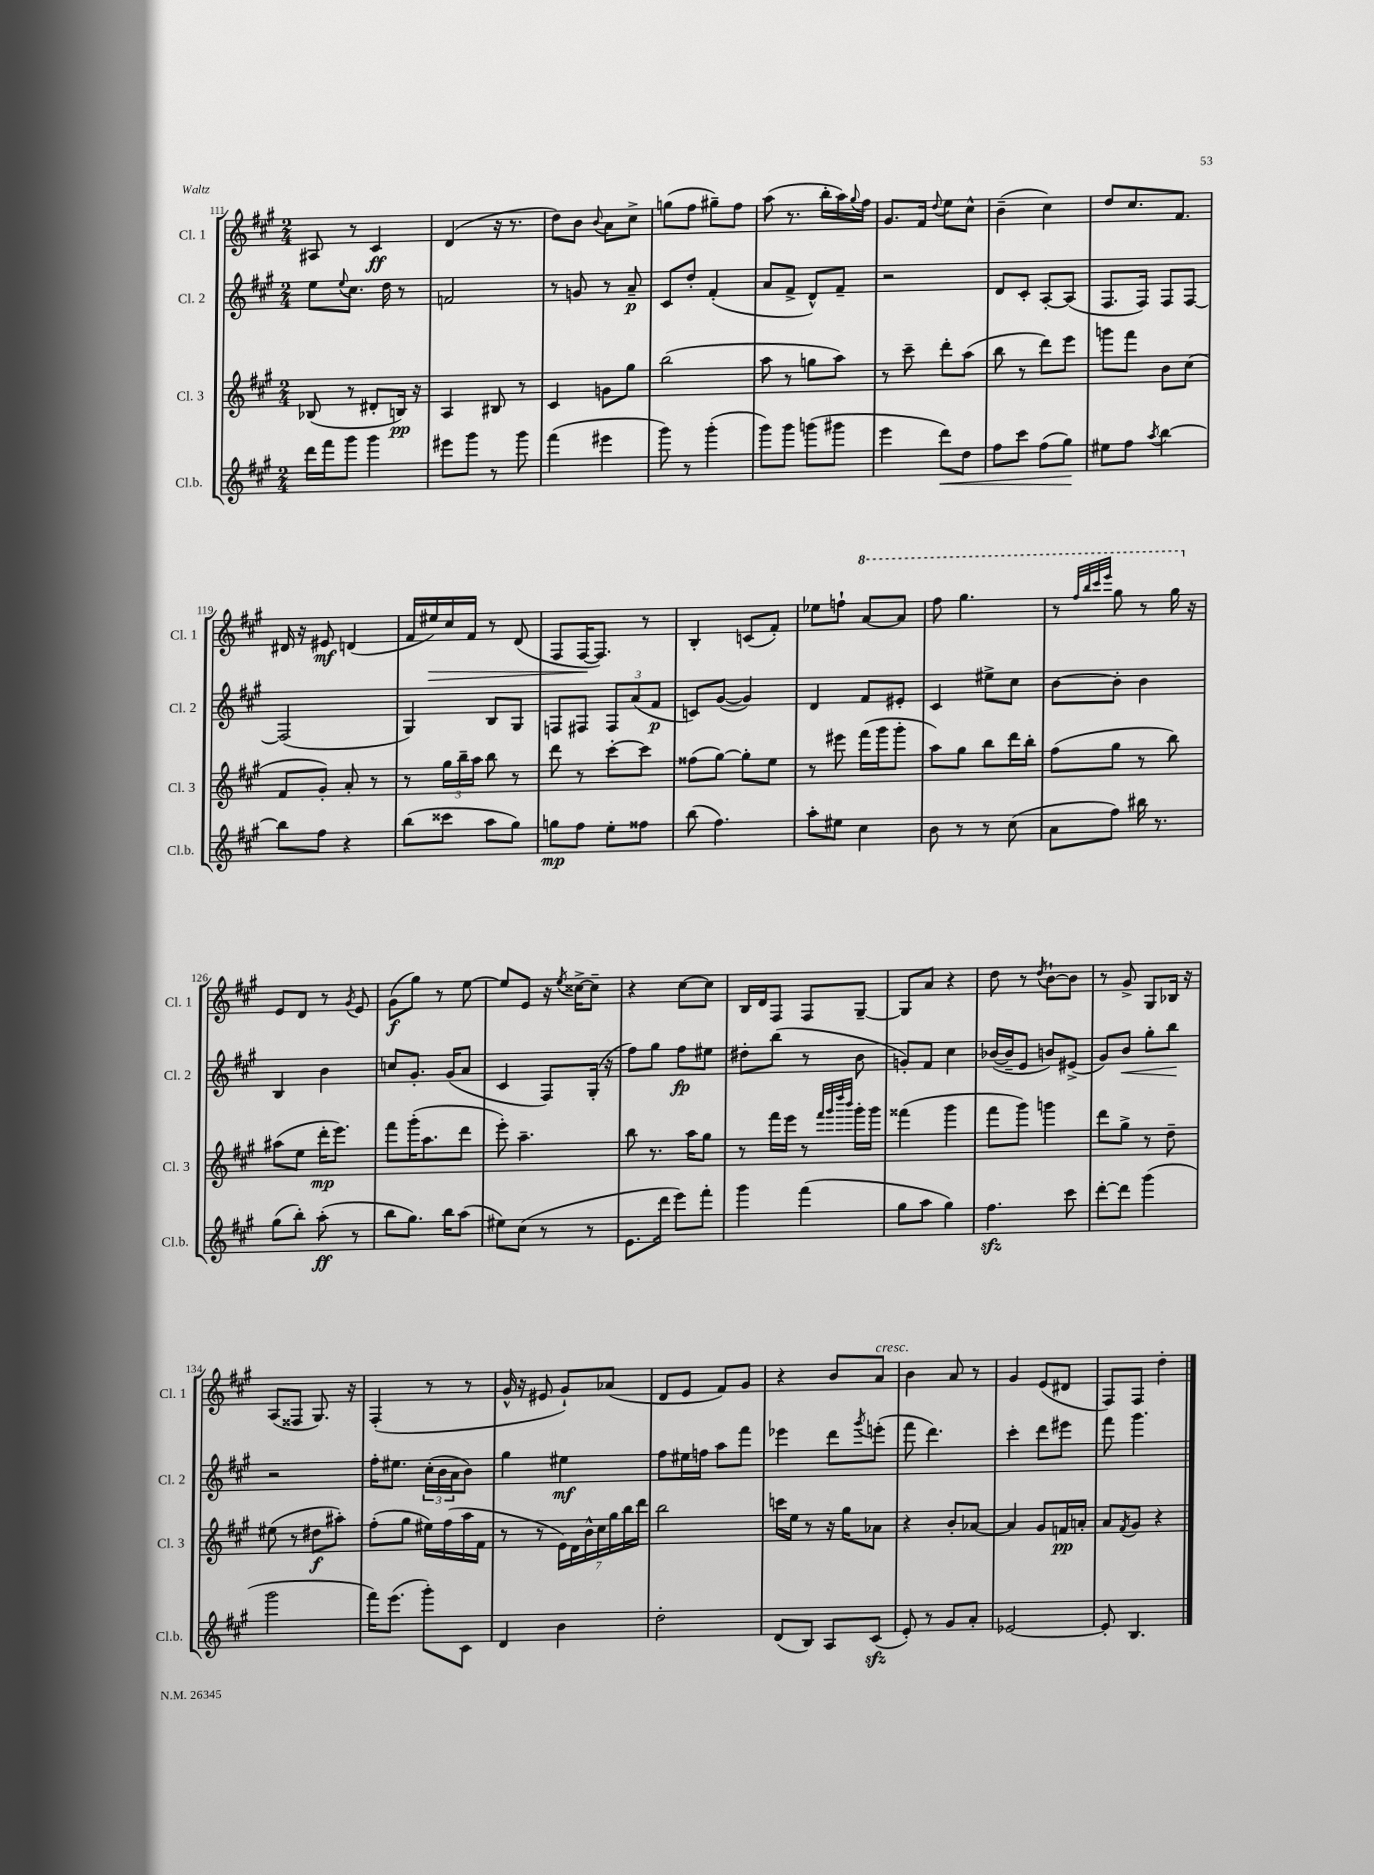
<<
\new StaffGroup <<
\new Staff = "s0" \with { instrumentName = "Cl. 1" shortInstrumentName = "Cl. 1" } {
    \clef treble \key a \major \numericTimeSignature \time 2/4
    ais8 r8 cis'4\ff |
    d'4( r16 r8. |
    d''8) b'8 \appoggiatura { b'8 } a'8 cis''8-> |
    g''8( fis''8 gis''8--) fis''8 |
    a''8( r8. b''16-. a''16) \appoggiatura { gis''8 } fis''16 |
    gis'8. fis'16 \appoggiatura { d''8 } e''8 cis''8-^ |
    b'4--( cis''4) |
    d''8 cis''8. fis'8. |
    dis'16 r16 eis'8\mf d'4( |
    fis'16 eis''16\>) cis''16 fis'16 r8 d'8( |
    fis8 fis16~\! fis8.) r8 |
    b4-. c'8( fis'8-.) |
    ees''8 f''8-! \ottava #1 a''8~ a''8 |
    fis'''8 gis'''4. |
    r8 \grace { fis'''32 b'''32 cis''''32 e''''32 } gis'''8 r8 gis'''16 \ottava #0 r16 |
    e'8 d'8 r8 \acciaccatura { gis'8 } e'8 |
    gis'8\f( gis''8) r8 e''8~ |
    e''8 e'8 r16 \acciaccatura { e''8 } cisis''16~-> cisis''8-- |
    r4 cis''8~ cis''8 |
    b16 d'16 fis8 fis8 gis8~-- |
    gis8 a'8 r4 |
    d''8 r8 \acciaccatura { d''8 } b'8~-! b'8 |
    r8 gis'8-> gis8 bes16 r16 |
    a8( fisis8 gis8.) r16 |
    fis4-.( r8 r8 |
    gis'16-^ r16 eis'8 gis'8-!) aes'8( |
    d'8 e'8 fis'8) gis'8 |
    r4 b'8 a'8^\markup { \italic "cresc." } |
    b'4 a'8 r8 |
    gis'4 e'8( dis'8 |
    fis8) fis8 d''4-. \bar "|." |
}
\new Staff = "s1" \with { instrumentName = "Cl. 2" shortInstrumentName = "Cl. 2" } {
    \clef treble \key a \major \numericTimeSignature \time 2/4
    e''8 \appoggiatura { e''8 } cis''8. d''16 r8 |
    f'2 |
    r8 g'8 r8 a'8--\p |
    cis'8 d''8-. fis'4-.( |
    a'8 fis'8-> d'8-^) fis'8-- |
    r2 |
    d'8 cis'8-. a8~-. a8( |
    fis8. fis16) fis8 fis8~ |
    fis2( |
    gis4) b8 gis8 |
    f8 fis8 \tuplet 3/2 { fis8 a'8( fis'8\p } |
    c'8) gis'8~( gis'4) |
    d'4 fis'8 eis'8-. |
    cis'4 eis''8-> cis''8 |
    b'8~ b'8-. b'4 |
    b4 b'4 |
    c''8 gis'8.-. gis'16( a'8 |
    cis'4 fis8) gis16-.( r16 |
    fis''8) gis''8 fis''8\fp eis''8 |
    dis''8-. b''8( r8 b'8 |
    g'8-.) fis'8 cis''4 |
    bes'16~( bes'16-- e'8 b'8) eis'8->( |
    gis'8) b'8\< gis''8-. b''8\! |
    r2 |
    fis''16-. eis''8. \tuplet 3/2 { cis''16-.( b'16 a'16 } b'8) |
    gis''4 eis''4\mf |
    fis''8 eis''16 f''16 a''8 fis'''8 |
    ees'''4 d'''8 \acciaccatura { gis'''8 } e'''8-.( |
    fis'''8 d'''4.) |
    cis'''4-. d'''8 eis'''8 |
    fis'''8 gis'''4. \bar "|." |
}
\new Staff = "s2" \with { instrumentName = "Cl. 3" shortInstrumentName = "Cl. 3" } {
    \clef treble \key a \major \numericTimeSignature \time 2/4
    bes8( r8 dis'8-. b16\pp) r16 |
    a4 bis8 r8 |
    cis'4 g'8 gis''8 |
    b''2( |
    a''8 r8 g''8 a''8) |
    r8 cis'''8-- d'''8-. a''8( |
    b''8 r8 d'''8) e'''8 |
    g'''8 fis'''8 b'8 cis''8( |
    fis'8 gis'8-.) a'8-. r8 |
    r8 \tuplet 3/2 { gis''16 b''16-- a''16 } b''8 r8 |
    d'''8 r8 cis'''8~-. cis'''8 |
    fisis''8( gis''8~) gis''8-. e''8 |
    r8 eis'''8 fis'''16( gis'''16 gis'''8-. |
    a''8) gis''8 b''8 d'''16 b''16-. |
    fis''8( gis''8 r8 b''8) |
    ais''8( e''8 d'''16-.\mp e'''8.) |
    fis'''8 gis'''16-.( a''8. d'''8 |
    e'''8-.) a''4.-- |
    b''8 r8. a''16 gis''8 |
    r8 fis'''16 e'''16 r8 \grace { fis'''32 gis'''32 d''''32 b'''32 } gis'''16-. gis'''16 |
    fisis'''4( gis'''4 |
    fis'''8 gis'''8) g'''4 |
    d'''8 gis''8-> r8 d''8-- |
    eis''8( r8 dis''8\f ais''8-.) |
    fis''8-.( gis''8 eis''16) fis''16( a''16 fis'16 |
    r8 r8 \tuplet 7/4 { e'16) d'16 b'16-^ cis''16 gis''16 b''16 d'''16 } |
    b''2 |
    c'''16 e''16 r8 r16 gis''16 aes'8 |
    r4 b'8-. aes'8~ |
    aes'4 gis'8 f'16\pp a'16-. |
    a'8 \acciaccatura { fis'8 } gis'8 r4 \bar "|." |
}
\new Staff = "s3" \with { instrumentName = "Cl.b." shortInstrumentName = "Cl.b." } {
    \clef treble \key a \major \numericTimeSignature \time 2/4
    d'''16 fis'''16 gis'''8 gis'''4 |
    eis'''8 gis'''8 r8 gis'''8 |
    fis'''4( eis'''4 |
    gis'''8) r8 gis'''4-.( |
    gis'''8) gis'''8 g'''8( gis'''8 |
    e'''4 d'''8\<) d''8 |
    fis''8 cis'''8 fis''8( gis''8\!) |
    eis''8 fis''8 \acciaccatura { a''8 } b''4~ |
    b''8 fis''8 r4 |
    b''8( cisis'''8 a''8 gis''8) |
    g''8\mp fis''8 e''8-. fisis''8 |
    b''8( fis''4.) |
    a''8-. eis''8 cis''4 |
    b'8 r8 r8 cis''8( |
    a'8 fis''8) bis''16 r8. |
    gis''8( b''8-.) a''8-.\ff( r8 |
    b''8 gis''8.) b''16 a''8( |
    eis''8) cis''8( r8 r8 |
    e'8. d'''16 e'''8) fis'''8-. |
    gis'''4 fis'''4( |
    gis''8 a''8 gis''4) |
    fis''4.\sfz cis'''8 |
    d'''8~-. d'''8 gis'''4( |
    gis'''2 |
    fis'''16) e'''8.( gis'''8-.) cis'8 |
    d'4 b'4 |
    d''2-. |
    d'8( b8) a8 cis'8\sfz( |
    e'8-.) r8 gis'8 a'8-. |
    ees'2~ |
    ees'8-. b4. \bar "|." |
}
>>
>>
\layout { \context { \Score currentBarNumber = #111 } }
